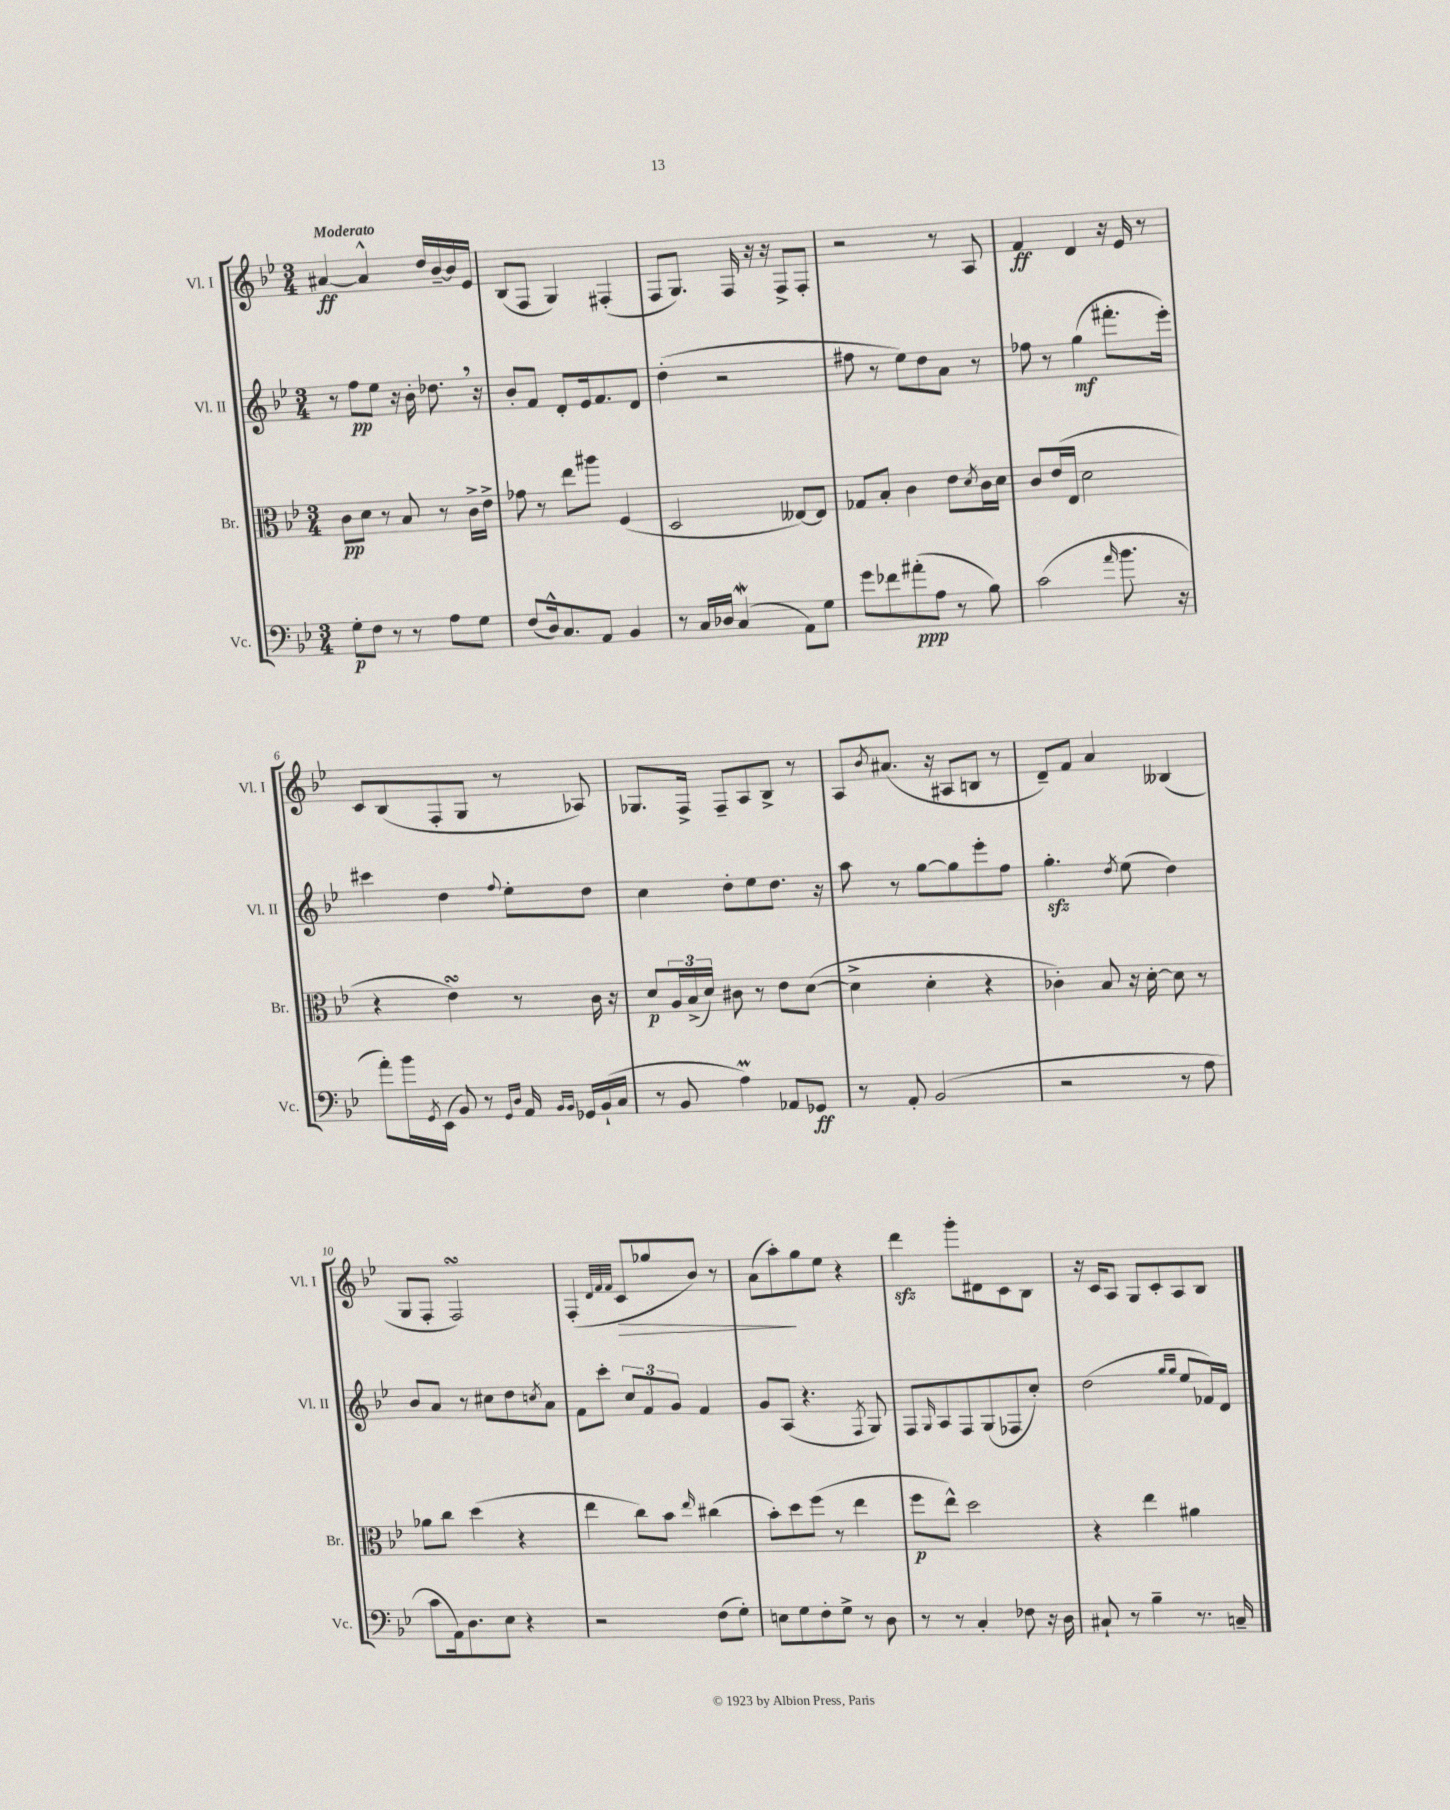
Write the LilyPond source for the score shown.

<<
\new StaffGroup <<
\new Staff = "s0" \with { instrumentName = "Vl. I" shortInstrumentName = "Vl. I" } {
    \clef treble \key bes \major \numericTimeSignature \time 3/4 \tempo "Moderato"
    ais'4~\ff ais'4-^ d''16 bes'16~-- bes'16 ees'16 |
    bes8( f8 g4) fis4-.( |
    f8 g8.) f16 r16 r16 f8-> f8-. |
    r2 r8 a8 |
    f'4\ff d'4 r16 ees'16 r8 |
    c'8 bes8( f8-. g8 r8 aes8) |
    ges8. f16-> f8-- a8 bes8-> r8 |
    a8 \acciaccatura { bes'8 } ais'8.( r16 ais8 b8 r8 |
    d'8--) f'8 a'4 beses4( |
    g8 f8-. f2\turn) |
    f4-.( \grace { d'32 f'32 f'32 } c'8\> ges''8 bes'8) r8 |
    a'8( a''8-.\!) g''8 ees''8 r4 |
    d'''4\sfz g'''8-. dis'8 c'8 bes8 |
    r16 c'16 a8 g8 c'8-. a8 bes8 \bar "|." |
}
\new Staff = "s1" \with { instrumentName = "Vl. II" shortInstrumentName = "Vl. II" } {
    \clef treble \key bes \major \numericTimeSignature \time 3/4
    r8 f''8\pp ees''8 r16 bes'16-. des''8. \breathe r16 |
    bes'8-. f'8 d'8-. ees'16 f'8. d'8 |
    d''4-.( r2 |
    fis''8 r8 ees''8) d''8 a'8 r8 |
    fes''8 r8 g''4\mf( fis'''8.-. ees'''16-.) |
    cis'''4 d''4 \appoggiatura { f''8 } ees''8-. d''8 |
    c''4 d''8-. ees''8 d''8. r16 |
    a''8 r8 g''8~ g''8 ees'''8-. f''8 |
    g''4.-.\sfz \acciaccatura { d''8 } ees''8( d''4) |
    bes'8 a'8 r8 cis''8 d''8 \acciaccatura { c''8 } a'8 |
    f'8 c'''8-. \tuplet 3/2 { c''8 f'8 g'8 } f'4 |
    g'8 a8( r4. \acciaccatura { f8 } g8) |
    f8 \grace { g16 } a8 f8 g8( fes8 c''8-.) |
    d''2( \grace { g''16 g''16 } ees''8 fes'16) d'16 \bar "|." |
}
\new Staff = "s2" \with { instrumentName = "Br." shortInstrumentName = "Br." } {
    \clef alto \key bes \major \numericTimeSignature \time 3/4
    c'8\pp d'8 r8 bes8 r8 c'16-> ees'16-> |
    ges'8 r8 ees''8 ais''8 f4( |
    d2 eeses8~) eeses8 |
    ges8 bes8-. c'4 ees'8 \acciaccatura { d'8 } c'16 d'16 |
    c'8 ees'16( ees16 d'2 |
    r4 ees'4\turn) r8 c'16 r16 |
    d'8\p \tuplet 3/2 { a16 bes16->( d'16) } cis'8 r8 ees'8 d'8~( |
    d'4-> d'4-. r4 |
    ces'4-.) bes8 r16 d'16~-. d'8 r8 |
    aes'8 c''8 d''4( r4 |
    ees''4 c''8) bes'8 \grace { ees''16 } cis''4( |
    bes'8-.) d''8 f''8( r8 ees''4 |
    f''8\p ees''8-^) d''2 |
    r4 ees''4 ais'4 \bar "|." |
}
\new Staff = "s3" \with { instrumentName = "Vc." shortInstrumentName = "Vc." } {
    \clef bass \key bes \major \numericTimeSignature \time 3/4
    g8-.\p f8 r8 r8 a8 g8 |
    f8( d16-^) c8. a,8 bes,4 |
    r8 c16 des16 c4\mordent( a,8) g8 |
    g'8 fes'8 ais'8-.\ppp( a8 r8 bes8) |
    c'2( \grace { a'16 } bes'8. r16 |
    a'8-.) bes'16 \acciaccatura { g,8 } ees,16( bes,8) r8 \grace { g,16 d16 } a,16 \grace { bes,16 bes,16 } ges,16 bes,16-!( c16 |
    r8 bes,8 a4\prall) aes,8 ges,8\ff |
    r8 a,8-. bes,2( |
    r2 r8 a8 |
    c'8 a,16) d8. ees8 r4 |
    r2 f8( g8-.) |
    e8 g8 f8-. g8-> r8 d8 |
    r8 r8 c4-. fes8 r16 d16 |
    cis8-! r8 bes4-- r8. c16-- \bar "|." |
}
>>
>>
